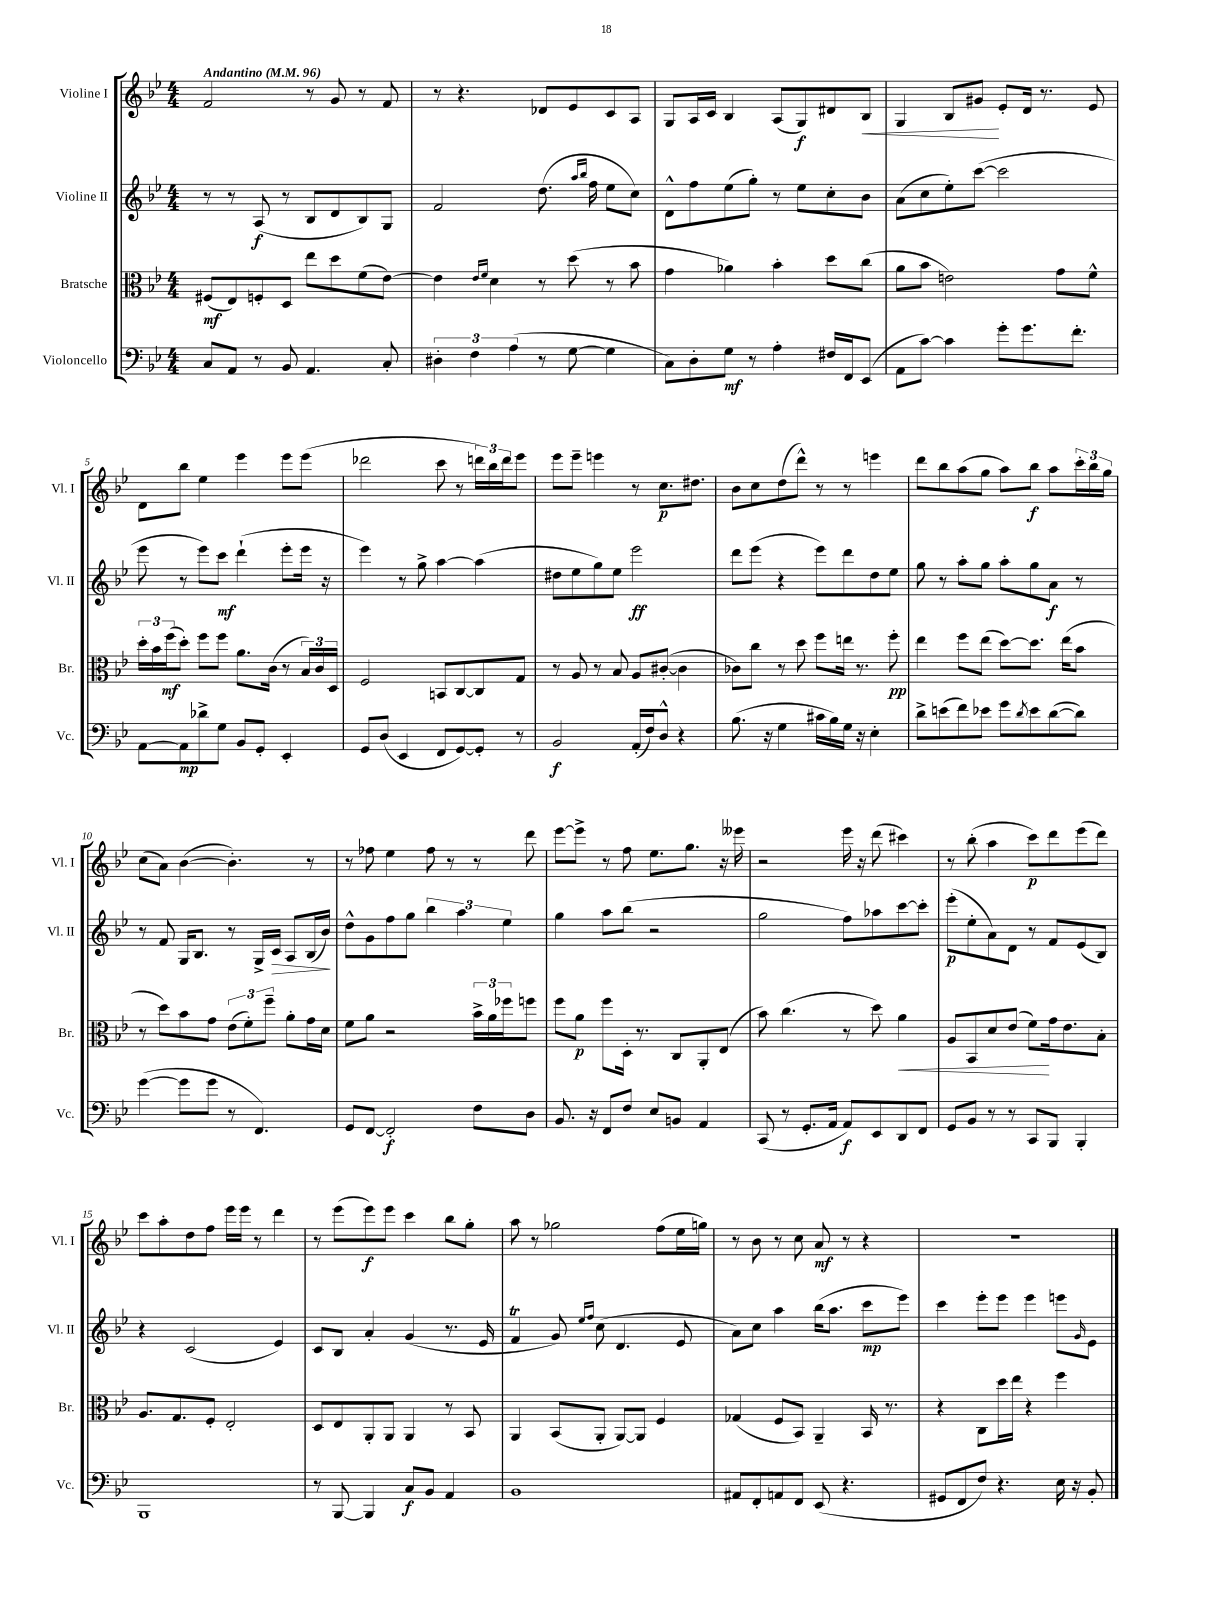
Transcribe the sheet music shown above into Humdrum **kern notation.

**kern	**dynam	**kern	**dynam	**kern	**dynam	**kern	**dynam
*part4	*part4	*part3	*part3	*part2	*part2	*part1	*part1
*staff4	*staff4	*staff3	*staff3	*staff2	*staff2	*staff1	*staff1
*I"Violoncello	*	*I"Bratsche	*	*I"Violine II	*	*I"Violine I	*
*I'Vc.	*	*I'Br.	*	*I'Vl. II	*	*I'Vl. I	*
*clefF4	*	*clefC3	*	*clefG2	*	*clefG2	*
*k[b-e-]	*	*k[b-e-]	*	*k[b-e-]	*	*k[b-e-]	*
*M4/4	*	*M4/4	*	*M4/4	*	*M4/4	*
*MM96	*	*MM96	*	*MM96	*	*MM96	*
=1	=1	=1	=1	=1	=1	=1	=1
!	!	!	!	!	!	!LO:TX:a:B:t=Andantino	!
8C/L	.	(8F#X/L	mf	8r	.	2f/	.
8AA/J	.	8E-/)	.	8r	.	.	.
8r	.	8Fn'/	.	(8A/	f	.	.
8BB-/	.	8D/J	.	8r	.	.	.
4.AA/	.	8ee-\L	.	8B-/L	.	8r	.
.	.	8dd\	.	8d/	.	8g/	.
.	.	(8f\	.	8B-/)	.	8r	.
8C'/	.	[8e-\J)	.	8G/J	.	8f/	.
=2	=2	=2	=2	=2	=2	=2	=2
6D#X'\	.	4e-\]	.	2f/	.	8r	.
.	.	.	.	.	.	4.r	.
6F\	.	.	.	.	.	.	.
.	.	16qqe-/LL	.	.	.	.	.
.	.	16qqf/JJ	.	.	.	.	.
.	.	4d\	.	.	.	.	.
(6A\	.	.	.	.	.	.	.
8r	.	8r	.	(8.dd\	.	8d-X/L	.
[8G\	.	(8dd\	.	.	.	8e-/	.
.	.	.	.	16qqaa/LL	.	.	.
.	.	.	.	16qqbb-/JJ	.	.	.
.	.	.	.	16ff\	.	.	.
4G\]	.	8r	.	8ee-\L	.	8c/	.
.	.	8b-\	.	8cc\J)	.	8A/J	.
=3	=3	=3	=3	=3	=3	=3	=3
8C\L)	.	4g\	.	8d^^\L	.	8G/L	.
8D'\	.	.	.	8ff\	.	16A/L	.
.	.	.	.	.	.	16c/JJ	.
8G\J	mf	4a-X\)	.	(8ee-\	.	4B-/	.
8r	.	.	.	8gg'\J)	.	.	.
4A'\	.	4b-'\	.	8r	.	(8A/L	.
.	.	.	.	8ee-\L	.	8G/)	f
16F#X/LL	.	8dd\L	.	8cc'\	.	8d#X/	.
16FF/J	.	.	.	.	.	.	.
!	!	!	!	!	!	!	!LO:HP:b
(8EE-/J	.	(8cc\J	.	8b-\J	.	8B-/J	<
=4	=4	=4	=4	=4	=4	=4	=4
8AA\L	.	8a\L	.	(8a\L	.	4G/	.
[8c\J)	.	8b-\J	.	8cc\	.	.	.
4c\]	.	2en\)	.	8ee-'\)	.	8B-/L	.
.	.	.	.	([8ccc\J	.	8g#X/J	.
8g'\L	.	.	.	2ccc\]	.	8e-'/L	[
8.g\	.	.	.	.	.	16d/Jk	.
.	.	.	.	.	.	8.r	.
.	.	8g\L	.	.	.	.	.
8.f'\J	.	.	.	.	.	.	.
.	.	8f^^\J	.	.	.	8e-/	.
!!LO:LB:g=z
=5	=5	=5	=5	=5	=5	=5	=5
[8AA\L	.	24dd'\LL	.	8eee-\	.	8d\L	.
.	.	24b-\	.	.	.	.	.
.	.	(24ff\J	mf	.	.	.	.
8AA\]	mp	8dd'\J)	.	8r	.	8bb-\J	.
8d-X^\	.	8ff\L	.	8eee-\L)	.	4ee-\	.
8G\J	.	8ff\J	.	8ccc\J	mf	.	.
8BB-/L	.	8.a\L	.	(4ddd`\	.	4eee-\	.
8GG'/J	.	.	.	.	.	.	.
.	.	(16c\Jk	.	.	.	.	.
4EE-'/	.	8r	.	8eee-'\L	.	8eee-\L	.
.	.	24B-/LL)	.	16eee-\Jk	.	(8eee-\J	.
.	.	24c/	.	.	.	.	.
.	.	.	.	16r	.	.	.
.	.	24D/JJ	.	.	.	.	.
=6	=6	=6	=6	=6	=6	=6	=6
8GG/L	.	2F/	.	4eee-\)	.	2ddd-X\	.
(8D/J	.	.	.	.	.	.	.
4EE-/	.	.	.	8r	.	.	.
.	.	.	.	8gg^\	.	.	.
8FF/L	.	8BBn/L	.	[4aa\	.	8ccc\	.
[8GG/)	.	[8C/	.	.	.	8r	.
8GG'/J]	.	8C/]	.	(4aa\]	.	24dddn\LL)	.
.	.	.	.	.	.	24bb-\	.
.	.	.	.	.	.	24ddd\J	.
8r	.	8G/J	.	.	.	8eee-\J	.
=7	=7	=7	=7	=7	=7	=7	=7
2BB-/	f	8r	.	8dd#X\L	.	8eee-\L	.
.	.	8A/	.	8ee-\	.	8eee-~\J	.
.	.	8r	.	8gg\)	.	4eeen\	.
.	.	8B-/	.	8ee-\J	.	.	.
(16AA'/LL	.	8A/L	.	2eee-\	ff	8r	.
16F/J)	.	.	.	.	.	.	.
8D^^/J	.	([8c#X'/J	.	.	.	8.cc\L	p
4r	.	4c#\]	.	.	.	.	.
.	.	.	.	.	.	8.dd#X\J	.
=8	=8	=8	=8	=8	=8	=8	=8
(8.B-\	.	8c-X\L)	.	8ddd\L	.	8b-\L	.
.	.	8cc\J	.	(8eee-\J	.	8cc\	.
16r	.	.	.	.	.	.	.
4G\	.	8r	.	4r	.	(8dd\	.
.	.	8dd\	.	.	.	8ddd^^\J)	.
16c#X\LL	.	8ff\L	.	8eee-\L)	.	8r	.
16B-\)	.	.	.	.	.	.	.
16G\JJ	.	16een\Jk	.	8ddd\	.	8r	.
16r	.	8.r	.	.	.	.	.
4E-'\	.	.	.	8dd\	.	4eeen\	.
.	.	8ff'\	pp	8ee-\J	.	.	.
=9	=9	=9	=9	=9	=9	=9	=9
8d^\L	.	4ee-\	.	8gg\	.	8ddd\L	.
(8en\	.	.	.	8r	.	8bb-\	.
8f\)	.	8ff\L	.	8aa'\L	.	(8aa\	.
8e-X\J	.	(8ee-\J	.	8gg\J	.	8gg\J	.
8g\L	.	[8dd\L)	.	8aa'\L	.	8aa\L)	.
8qd/	.	.	.	.	.	.	.
8e-\	.	8.dd\J]	.	8gg\	.	8bb-\J	f
([8d\	.	.	.	8a\J	f	8aa\L	.
.	.	(16ee-\KL	.	.	.	.	.
8d\J])	.	8b-\J	.	8r	.	24ccc'\L	.
.	.	.	.	.	.	24bb-\	.
.	.	.	.	.	.	24gg\JJ	.
!!LO:LB:g=z
=10	=10	=10	=10	=10	=10	=10	=10
([4g\	.	8r	.	8r	.	(8cc\L	.
.	.	8dd\L)	.	8f/	.	8a\J)	.
8g\L]	.	8b-\	.	16G/KL	.	([4b-\	.
.	.	.	.	8.B-/J	.	.	.
8g\J	.	8g\J	.	.	.	.	.
8r	.	(12e-\L	.	8r	.	4.b-'\])	.
.	.	12f'\)	.	.	.	.	.
4.FF/)	.	.	.	16G^/LL	.	.	.
.	.	12ff~\J	.	.	.	.	.
!	!	!	!	!	!LO:HP:b	!	!
.	.	.	.	16c/JJ	>	.	.
.	.	8a'\L	.	8A/L	.	.	.
.	.	16g\L	.	(16B-/L	.	8r	.
.	.	16d\JJ	.	16b-/JJ)	.	.	.
.	.	.	.	.	]	.	.
=11	=11	=11	=11	=11	=11	=11	=11
8GG/L	.	8f\L	.	8dd^^\L	.	8r	.
[8FF/J	.	8a\J	.	8g\	.	8ff-X\	.
2FF'/]	f	2r	.	8ff\	.	4ee-\	.
.	.	.	.	8gg\J	.	.	.
.	.	.	.	6bb-\	.	8ff-\	.
.	.	.	.	.	.	8r	.
.	.	.	.	6aa\	.	.	.
8F\L	.	24b-^\LL	.	.	.	8r	.
.	.	24a\	.	.	.	.	.
.	.	24ff-X\J	.	6ee-\	.	.	.
8D\J	.	8ffn\J	.	.	.	8ddd\	.
=12	=12	=12	=12	=12	=12	=12	=12
8.BB-/	.	8ff\L	.	4gg\	.	[8eee-\L	.
.	.	8a\J	p	.	.	8eee-^\J]	.
16r	.	.	.	.	.	.	.
8FF/L	.	8ff\L	.	8aa\L	.	8r	.
8F/J	.	16D'\Jk	.	(8bb-\J	.	8ff\	.
.	.	8.r	.	.	.	.	.
8E-/L	.	.	.	2r	.	8.ee-\L	.
8BBn/J	.	8C/L	.	.	.	.	.
.	.	.	.	.	.	8.gg\J	.
4AA/	.	8AA'/	.	.	.	.	.
.	.	(8E-/J	.	.	.	16r	.
.	.	.	.	.	.	16eee--X\	.
=13	=13	=13	=13	=13	=13	=13	=13
(8CC/	.	8b-\)	.	2gg\	.	2r	.
8r	.	(4.cc\	.	.	.	.	.
8.GG'/L	.	.	.	.	.	.	.
16AA/Jk	.	.	.	.	.	.	.
8AA/L)	f	8r	.	8ff\L)	.	16eee-\	.
.	.	.	.	.	.	16r	.
8EE-/	.	8dd\)	.	8aa-X\	.	(8ddd\	.
!	!	!	!LO:HP:b	!	!	!	!
8DD/	.	4a\	<	[8ccc\	.	4ccc#X\)	.
8FF/J	.	.	.	8ccc'\J]	.	.	.
=14	=14	=14	=14	=14	=14	=14	=14
8GG/L	.	8A/L	.	(8eee-'\L	p	8r	.
8BB-/J	.	8BB-/	.	8ee-'\	.	(8bb-'\	.
8r	.	8d/	.	8a\)	.	4aa\	.
8r	.	(8e-/J	.	8d\J	.	.	.
8CC/L	.	8f\L)	.	8r	.	8ccc\L)	p
8BBB-/J	.	16g\k	[	8f/L	.	8ddd\	.
.	.	8.e-\	.	.	.	.	.
4BBB-'/	.	.	.	(8e-/	.	(8eee-\	.
.	.	8B-'\J	.	8B-/J)	.	8ddd\J)	.
!!LO:LB:g=z
=15	=15	=15	=15	=15	=15	=15	=15
1BBB-	.	8.A/L	.	4r	.	8ccc\L	.
.	.	.	.	.	.	8aa'\	.
.	.	8.G/	.	.	.	.	.
.	.	.	.	(2c/	.	8dd\	.
.	.	8F'/J	.	.	.	8ff\J	.
.	.	2E-'/	.	.	.	16eee-\LL	.
.	.	.	.	.	.	16eee-\JJ	.
.	.	.	.	.	.	8r	.
.	.	.	.	4e-/)	.	4ddd\	.
=16	=16	=16	=16	=16	=16	=16	=16
8r	.	8D/L	.	8c/L	.	8r	.
[8BBB-/	.	8E-/	.	8B-/J	.	(8eee-\L	.
4BBB-/]	.	8AA'/	.	4a'/	.	8eee-\)	f
.	.	8AA/J	.	.	.	8eee-\J	.
8C/L	f	4AA/	.	(4g/	.	4ccc\	.
8BB-/J	.	.	.	.	.	.	.
4AA/	.	8r	.	8.r	.	8bb-\L	.
.	.	8BB-/	.	.	.	8gg'\J	.
.	.	.	.	16e-/	.	.	.
=17	=17	=17	=17	=17	=17	=17	=17
1BB-	.	4AA/	.	4fT/	.	8aa\	.
.	.	.	.	.	.	8r	.
.	.	(8BB-/L	.	8g/)	.	2gg-X\	.
.	.	.	.	16qqee-/LL	.	.	.
.	.	.	.	16qqff/JJ	.	.	.
.	.	8AA'/J	.	(8cc\	.	.	.
.	.	[8AA/L)	.	4.d/	.	.	.
.	.	8AA/J]	.	.	.	.	.
.	.	4F/	.	.	.	(8ff\L	.
.	.	.	.	8e-/	.	16ee-\L	.
.	.	.	.	.	.	16ggn\JJ)	.
=18	=18	=18	=18	=18	=18	=18	=18
8AA#X/L	.	(4G-X/	.	8a\L)	.	8r	.
8FF'/	.	.	.	8cc\J	.	8b-\	.
8AAn/	.	8F/L	.	4aa\	.	8r	.
8FF/J	.	8BB-/J)	.	.	.	8cc\	.
(8EE-/	.	4AA~/	.	(16bb-\KL	.	8a/	mf
.	.	.	.	8.aa\J	.	.	.
4.r	.	.	.	.	.	8r	.
.	.	16BB-/	.	8ccc\L	mp	4r	.
.	.	8.r	.	.	.	.	.
.	.	.	.	8eee-\J)	.	.	.
=19	=19	=19	=19	=19	=19	=19	=19
8GG#X/L	.	4r	.	4ccc\	.	1r	.
8FF/	.	.	.	.	.	.	.
8F/J)	.	8C\L	.	8eee-'\L	.	.	.
4.r	.	16dd\L	.	8eee-\J	.	.	.
.	.	16ee-\JJ	.	.	.	.	.
.	.	4r	.	4eee-\	.	.	.
16E-\	.	4ff\	.	8eeen\L	.	.	.
16r	.	.	.	.	.	.	.
.	.	.	.	16qqg/	.	.	.
8BB-'/	.	.	.	8e-\J	.	.	.
==	==	==	==	==	==	==	==
*-	*-	*-	*-	*-	*-	*-	*-
